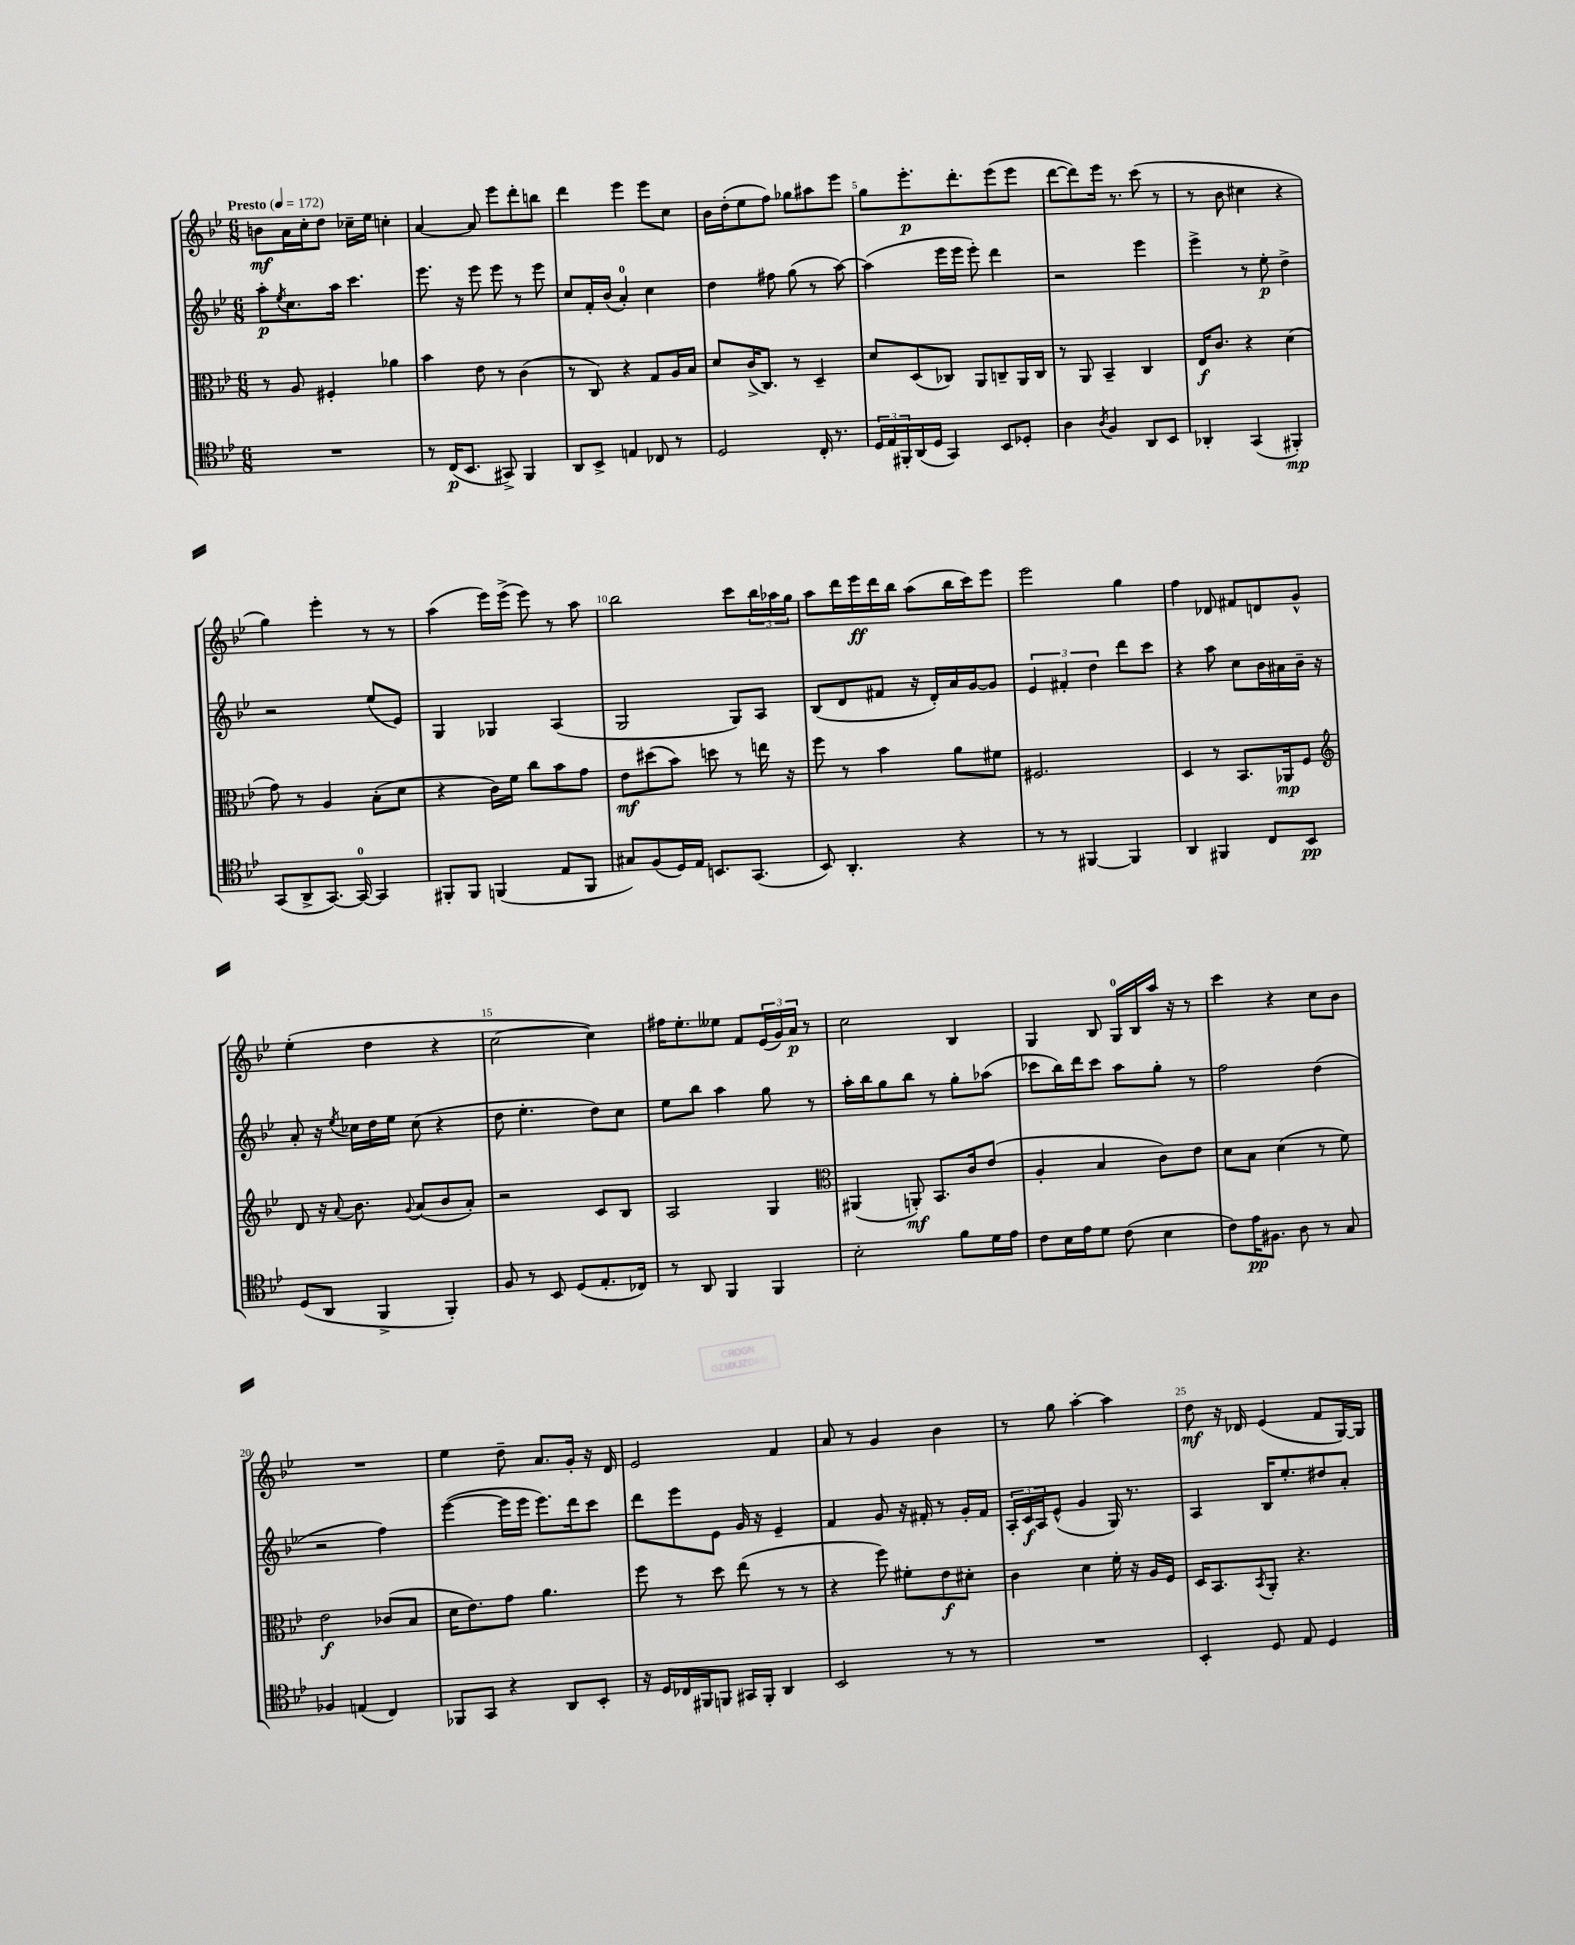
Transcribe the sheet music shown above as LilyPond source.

<<
\new StaffGroup <<
\new Staff = "s0" {
    \clef treble \key bes \major \numericTimeSignature \time 6/8 \tempo "Presto" 4 = 172
    b'8\mf a'16 c''16-. d''8 ces''16-- ees''16 c''4-. |
    a'4~ a'8 ees'''8 d'''8-. b''8 |
    d'''4 ees'''4 ees'''8 c''8 |
    bes'16 d''16-.( ees''8 f''8) ges''8 ais''8 ees'''8 |
    g''8 ees'''8.-.\p d'''8.-. ees'''8( ees'''8 |
    d'''8~ d'''8) ees'''16 r8. c'''8( r8 |
    r8 bes'8 cis''4 r4 |
    g''4) ees'''4-. r8 r8 |
    a''4( ees'''16) ees'''16->( ees'''8) r8 a''8 |
    bes''2 c'''8 \tuplet 3/2 { bes''16 aes''16 g''16 } |
    a''8 d'''16 ees'''16\ff d'''16 bes''16 a''8( bes''16 c'''16) ees'''8 |
    ees'''2 g''4 |
    f''4 des'8 fis'8 d'8 g'8-^ |
    ees''4-.( d''4 r4 |
    c''2~ c''4) |
    fis''16 ees''8.-. eeses''8 f'8 \tuplet 3/2 { ees'16( g'16) a'16\p } r8 |
    c''2 bes4 |
    g4 bes8 g16-0 bes16 a''16 r16 r8 |
    c'''4 r4 c''8 bes'8 |
    R2. |
    ees''4 d''8-- a'8. g'16-. r16 d'16 |
    ees'2 f'4 |
    a'8 r8 g'4 bes'4 |
    r8 g''8 a''4~-. a''4 |
    d''8\mf r16 des'16 ees'4( f'8 g16~) g16 \bar "|." |
}
\new Staff = "s1" {
    \clef treble \key bes \major \numericTimeSignature \time 6/8
    a''8-.\p \acciaccatura { ees''8 } c''8. a''16 c'''4. |
    ees'''8. r16 ees'''8 ees'''8 r8 ees'''8 |
    c''8 f'16-. bes'16( a'4-0-.) c''4 |
    d''4 fis''8 g''8( r8 a''8~) |
    a''4( ees'''16 ees'''16 ees'''8-.) d'''4 |
    r2 ees'''4 |
    ees'''4-> r8 ees''8-.\p d''4-> |
    r2 ees''8( ees'8) |
    g4 ges4 a4( |
    g2 g8) a8 |
    bes8( d'8 fis'8 r16 d'16-.) a'16 g'16~ g'8 |
    \tuplet 3/2 { ees'4 fis'4-. d''4 } d'''8 c'''8 |
    r4 a''8 c''8 bes'16 ais'16 bes'16-- r16 |
    a'8-. r16 \acciaccatura { ees''8 } ces''16 d''16 ees''16 ces''8( r4 |
    d''8 ees''4.-. d''8) c''8 |
    ees''8 bes''8 a''4 g''8 r8 |
    a''16-. bes''16 g''8 bes''8 r8 g''8-. aes''8( |
    ces'''8 bes''16) d'''16 ces'''8 a''8 g''8-. r8 |
    f''2 d''4( |
    r2 f''4) |
    ees'''4~( ees'''16 ees'''16 ees'''8.) d'''16 c'''8 |
    d'''8 ees'''8 ees'8 g'16 r16 ees'4-- |
    f'4 g'8 r16 fis'16-. r8 g'16-. fis'16 |
    \tuplet 3/2 { a16-. c'16\f a16 } ees'8-^( g'4 g16) r8. |
    a4 bes16 ees''8.-. dis''8 a'8-. \bar "|." |
}
\new Staff = "s2" {
    \clef alto \key bes \major \numericTimeSignature \time 6/8
    r8 a8 fis4-. aes'4 |
    bes'4 ees'8 r8 c'4( |
    r8 c8) r4 g8 a16 bes16 |
    d'8 c'16->( c8.) r8 d4-- |
    d'8 d8( ces8) a,8 c8-- a,16 c16 |
    r8 a,8 bes,4-- c4 |
    ees16\f c'8. r4 d'4( |
    g'8) r8 a4 bes8-.( d'8 |
    r4 c'16) f'16 c''8 bes'8 g'8 |
    ees'8\mf dis''8( bes'8) d''8 r8 e''16 r16 |
    f''8 r8 bes'4 a'8 fis'8 |
    fis2. |
    d4 r8 bes,8. aes,16\mp f8 |
    \clef treble d'8 r16 \appoggiatura { a'8 } bes'8. \appoggiatura { g'8 } a'8( bes'8 a'8-.) |
    r2 c'8 bes8 |
    a2 g4 |
    \clef alto ais,4( a,8-.\mf) bes,8. c'16 ees'8( |
    a4-. bes4 c'8) ees'8 |
    d'8 bes8 d'4( r8 f'8) |
    ees'2\f ces'8( bes8 |
    d'16 ees'8.) g'8 a'4. |
    f''8 r8 d''8 ees''8( r8 r8 |
    r4 f''8) fis'8-. ees'8\f dis'8-. |
    c'4 d'4 f'16-. r16 a16 f16 |
    d16 bes,8. \acciaccatura { bes,8 } a,8-. r4. \bar "|." |
}
\new Staff = "s3" {
    \clef tenor \key bes \major \numericTimeSignature \time 6/8
    R2. |
    r8 c16\p( bes,8. gis,8->) f,4 |
    a,8 bes,8-> e4 ces8 r8 |
    d2 c16-. r8. |
    \tuplet 3/2 { d16 ees16 fis,16-. } a,16( d16 g,4) bes,8 des8-. |
    a4 \acciaccatura { a8 } f4 a,8 bes,8 |
    aes,4-. g,4( fis,4-.\mp) |
    g,8( a,8-> g,8.~) g,16-0~ g,4 |
    fis,8-. fis,8 f,4( ees8 f,8 |
    gis8) f8( d16) ees16 b,8. g,8.( |
    bes,8) a,4.-. r4 |
    r8 r8 fis,4~ fis,4 |
    a,4 fis,4 c8 bes,8\pp |
    d8( a,8 f,4-> f,4-.) |
    f8 r8 bes,8 d8( ees8.-. ces16) |
    r8 a,8 f,4 f,4 |
    bes2-. f'8 d'16 ees'16 |
    c'8 bes16 ees'16 d'8 c'8( bes4 |
    c'8) ees'16\pp fis8. a8 r8 g8 |
    fes4 e4( c4) |
    fes,8 g,8 r4 a,8 bes,8-. |
    r16 d16 ces16 fis,16 f,8 gis,16 f,16-. a,4 |
    bes,2 r8 r8 |
    R2. |
    bes,4-. d8 ees8 d4 \bar "|." |
}
>>
>>
\layout { \context { \Score \override BarNumber.break-visibility = ##(#f #t #t) barNumberVisibility = #(every-nth-bar-number-visible 5) } }
